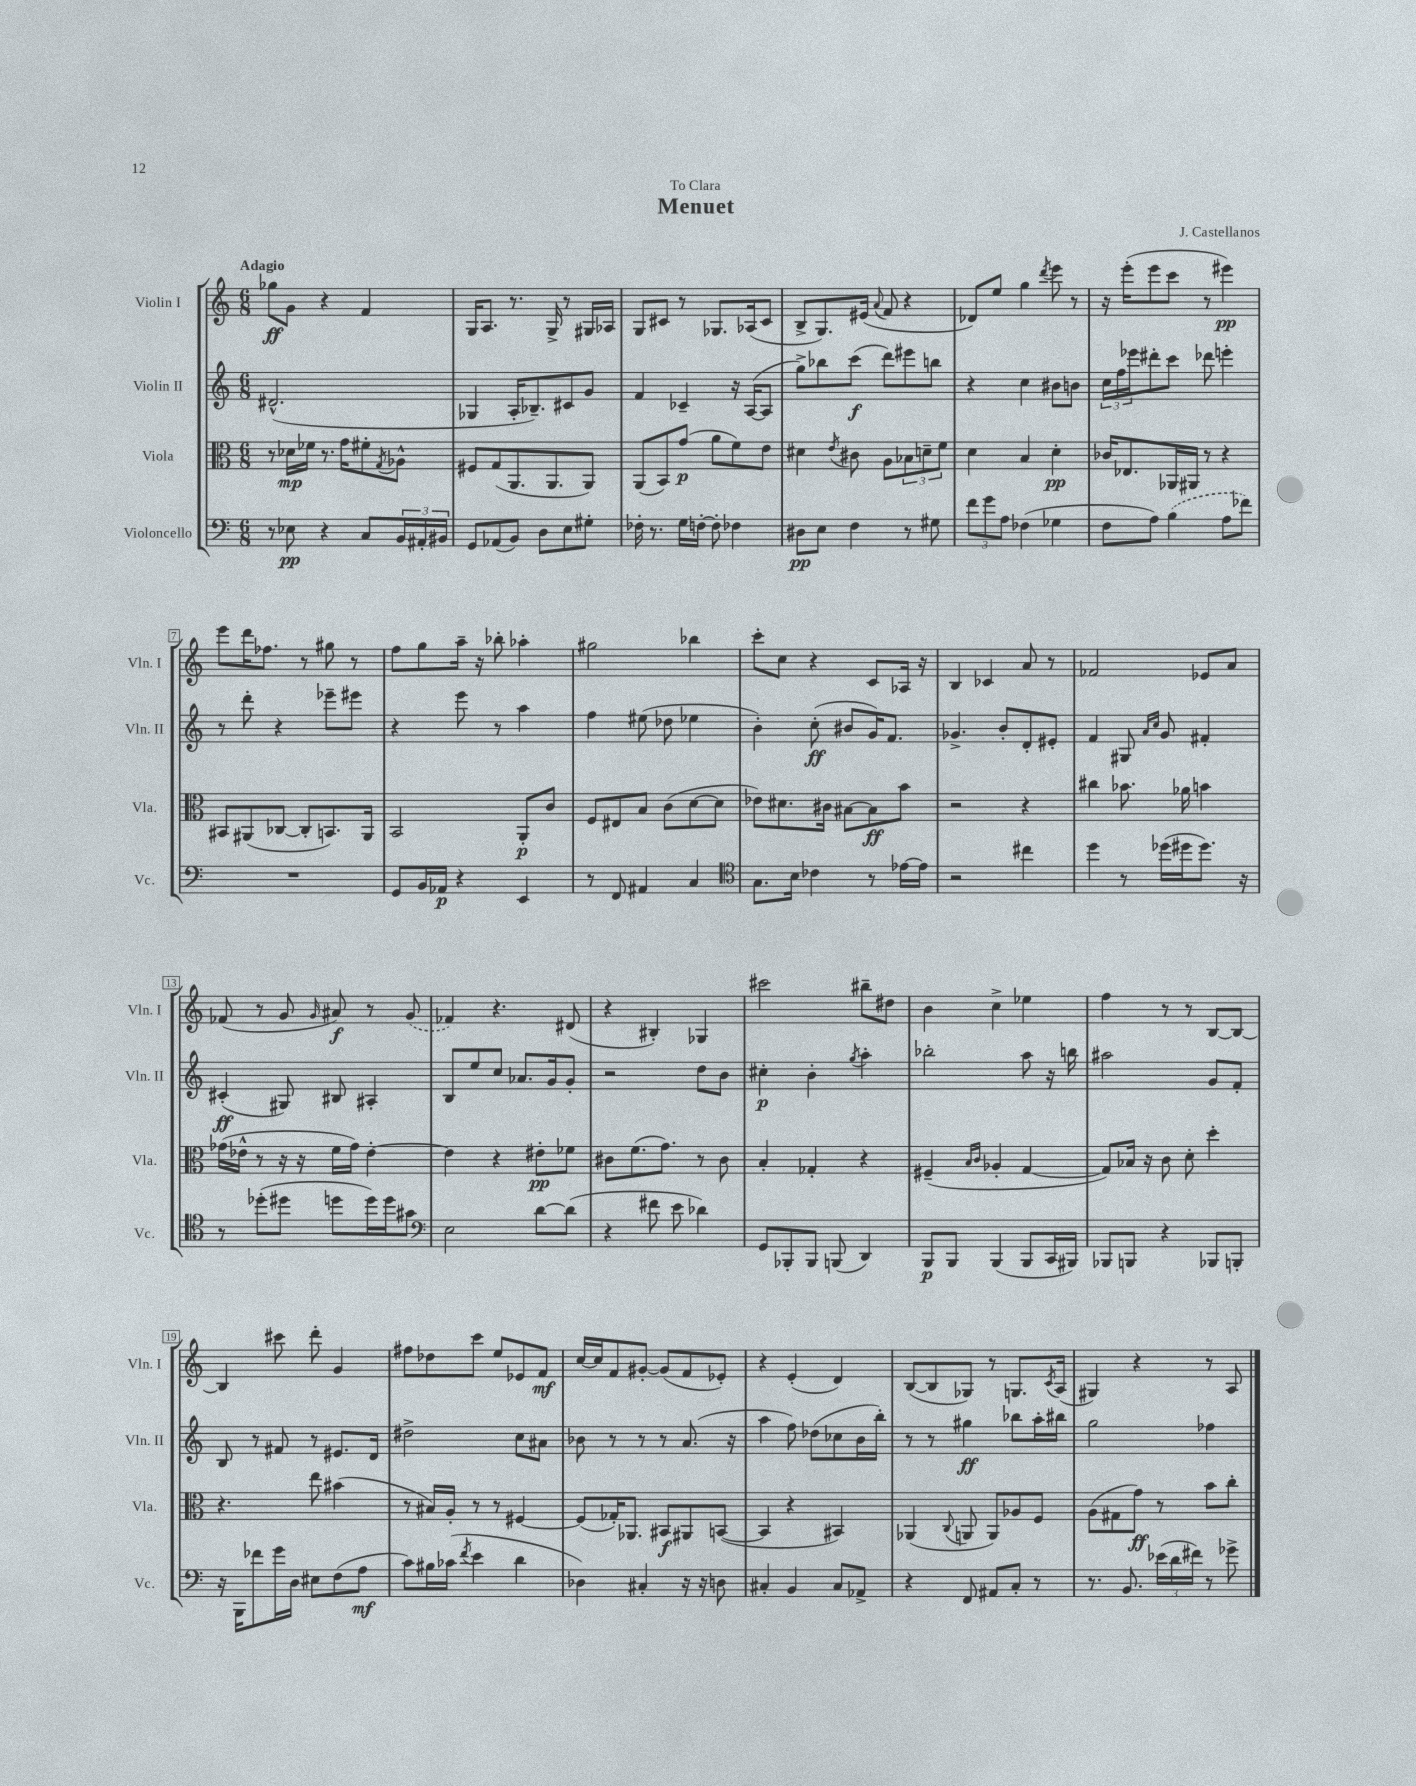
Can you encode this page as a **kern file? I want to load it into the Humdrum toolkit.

**kern	**kern	**kern	**kern
*staff4	*staff3	*staff2	*staff1
*clefF4	*clefC3	*clefG2	*clefG2
*k[]	*k[]	*k[]	*k[]
*M6/8	*M6/8	*M6/8	*M6/8
8r	8r	(2.d#^^	8gg-
8E-	16d-	.	8g
.	16f-	.	.
4r	8.r	.	4r
.	16g	.	.
8C	8f#'	.	4f
.	8qG	.	.
24BB	8A-^^	.	.
24AA#'	.	.	.
24BB#	.	.	.
=	=	=	=
8GG	8F#	4G-	16G
.	.	.	8.A
(8AA-	(8G	.	.
8BB)	8.AA	16A'	8.r
.	.	8.B-~)	.
8D	.	.	.
.	8.AA	.	16G^
8E	.	8c#	8r
8G#'	8AA)	8g	16G#
.	.	.	16A-
=	=	=	=
16F-'	(8AA	4f	8G
8.r	.	.	.
.	8BB)	.	8c#
16G	(8g	4c-~	8r
[16F'	.	.	.
8F']	8a	.	8.G-
4F-	8f)	16r	.
.	.	([16A	(16A-
.	8e	8A]	8c#
=	=	=	=
8D#	4d#	8gg^)	8B^
8E	.	8bb-	8.G)
.	8qe	.	.
4F	8c#	(8ccc	.
.	.	.	(16e#
.	.	.	8qqa
.	8A	8ddd)	8f
8r	12B-	8eee#	4r
.	12d~	.	.
8G#	.	8bb	.
.	12f	.	.
=	=	=	=
12f	4d	4r	8d-)
12g	.	.	.
.	.	.	8ee
12A	.	.	.
(4F-	4B	4cc	4gg
.	.	.	8qddd
4G-	4d'	8b#	8eee
.	.	8b	8r
=	=	=	=
8F	16c-	24cc	16r
.	.	24ff	.
.	8.E-	.	(16eee'
.	.	24eee-	.
8A)	.	8ddd#'	8eee
(4B	16AA-	8ccc	8ccc
.	16AA#	.	.
.	8r	8ddd-	8r
8A	4r	4eee'	4eee#)
8f-)	.	.	.
=	=	=	=
2.r	8BB#	8r	8eee
.	(8AA#	8ddd'	16ddd
.	.	.	8.ff-
.	[8C-	4r	.
.	8C-']	.	8r
.	8.BB)	8eee-~	8gg#
.	.	8eee#	8r
.	16AA#	.	.
=	=	=	=
8GG	2BB	4r	8ff
16BB	.	.	8gg
16AA-	.	.	.
4r	.	8eee	16aa~
.	.	.	16r
.	.	8r	8bb-'
4EE	8AA'	4aa	4aa-'
.	8c	.	.
=	=	=	=
8r	8F	4ff	2gg#
8FF	8E#	.	.
4AA#	8B	(8ee#	.
.	(8c	8dd-	.
4C	[8d	4ee-	4bb-
.	8d]	.	.
=	=	=	=
*clefC4	*	*	*
8.G	8e-)	4b')	8ccc'
.	8.d#	.	8cc
16B	.	.	.
4c-	.	(8cc'	4r
.	16c#	.	.
.	[8B#	8b#	.
8r	8B#]	16g)	8c
.	.	8.f	.
[16e-	8b	.	16A-
16e-]	.	.	16r
=	=	=	=
2r	2r	4.g-^	4B
.	.	.	4c-
.	.	8b'	.
4cc#	4r	8d'	8a
.	.	8e#'	8r
=	=	=	=
4dd	4cc#	4f	2f-
8r	8.b-	8G#	.
.	.	16qqa	.
.	.	16qqcc	.
(16dd-	.	8g	.
16dd#	16a-	.	.
8.dd#)	4b	4f#'	8e-
.	.	.	8a
16r	.	.	.
=	=	=	=
8r	(16g-	(4c#'	(8f-
.	16e-^^	.	.
(8dd-'	8r	.	8r
8dd#	16r	8G#)	8g
.	16r	.	.
.	.	.	16qqg
8dd	16f	8B#	8a#)
.	16g-)	.	.
16dd)	[4e-'	4A#'	8r
16dd	.	.	.
8g#	.	.	(8g
=	=	=	=
*clefF4	*	*	*
2E	4e-]	8B	4f-)
.	.	8ee	.
.	4r	8cc	4.r
.	.	8.a-	.
[8d	8e#'	.	.
.	.	16g	.
(8d]	8f-	8g'	(8d#
=	=	=	=
4r	8c#	2r	4r
.	(8.f	.	.
8f#	.	.	4B#')
.	8.g)	.	.
8e	.	.	.
4d-)	8r	8dd	4G-
.	8c#	8b	.
=	=	=	=
8GG	4B'	4cc#'	2ccc#
8BBB-'	.	.	.
8BBB-	4G-'	4b'	.
(8BBB	.	.	.
.	.	8qgg	.
4DD)	4r	4aa'	8bb#~
.	.	.	8dd#
=	=	=	=
8BBB	(4F#~	2bb-'	4b
8BBB	.	.	.
.	16qqB	.	.
.	16qqc	.	.
(4BBB	4A-'	.	4cc^
8BBB	[4G	8aa	4ee-
16CC	.	16r	.
16BBB#)	.	16bb	.
=	=	=	=
8BBB-	8G])	2aa#	4ff
8BBB	16B-	.	.
.	16r	.	.
4r	8c	.	8r
.	8d'	.	8r
8BBB-	4dd'	8g	[8B
8BBB'	.	8f'	8B_
=	=	=	=
16r	4.r	8B	4B]
16BBB	.	.	.
8f-	.	8r	.
16g	.	8f#	8ccc#
16D	.	.	.
8E#	8ee	8r	8ddd'
(8F	(4b#	8.e#	4g
8A	.	.	.
.	.	16d	.
=	=	=	=
8c)	8r	2dd#^	8ff#
16B#	16B#)	.	8dd-
(16c-	16A'	.	.
8qf	.	.	.
4e	8r	.	8ccc
.	8r	.	8ee
4d	[4F#	8cc	8e-
.	.	8a#	8f
=	=	=	=
4D-)	(8F#]	8b-	[16cc
.	.	.	16cc]
.	16G-')	8r	8f
.	8.AA-	.	.
4C#'	.	8r	[8g#'
.	8BB#	8r	(8g#]
16r	8AA#	(8.a	8f
16r	.	.	.
8D	([8BB	.	8e-')
.	.	16r	.
=	=	=	=
4C#'	4BB]	4aa	4r
4BB	4r	8ff)	(4e'
.	.	(8dd-	.
8C#	4BB#)	8cc-	4d)
8AA-^	.	16b	.
.	.	16bb')	.
=	=	=	=
4r	(4AA-	8r	([8B
.	.	8r	8B]
.	8qqC	.	.
8FF	8AA	4gg#	8G-)
8AA#	8AA)	.	8r
8C'	8A-	8bb-	8.G
8r	8F	16aa'	.
.	.	.	8qc
.	.	16bb#	(16A
=	=	=	=
8.r	(8A	2gg	4G#)
.	8G#	.	.
8.BB	.	.	.
.	8g)	.	4r
(24e-	8r	.	.
24d	.	.	.
24f#)	.	.	.
8r	8b	4ff-	8r
8g-^	8cc'	.	8A
==	==	==	==
*-	*-	*-	*-
